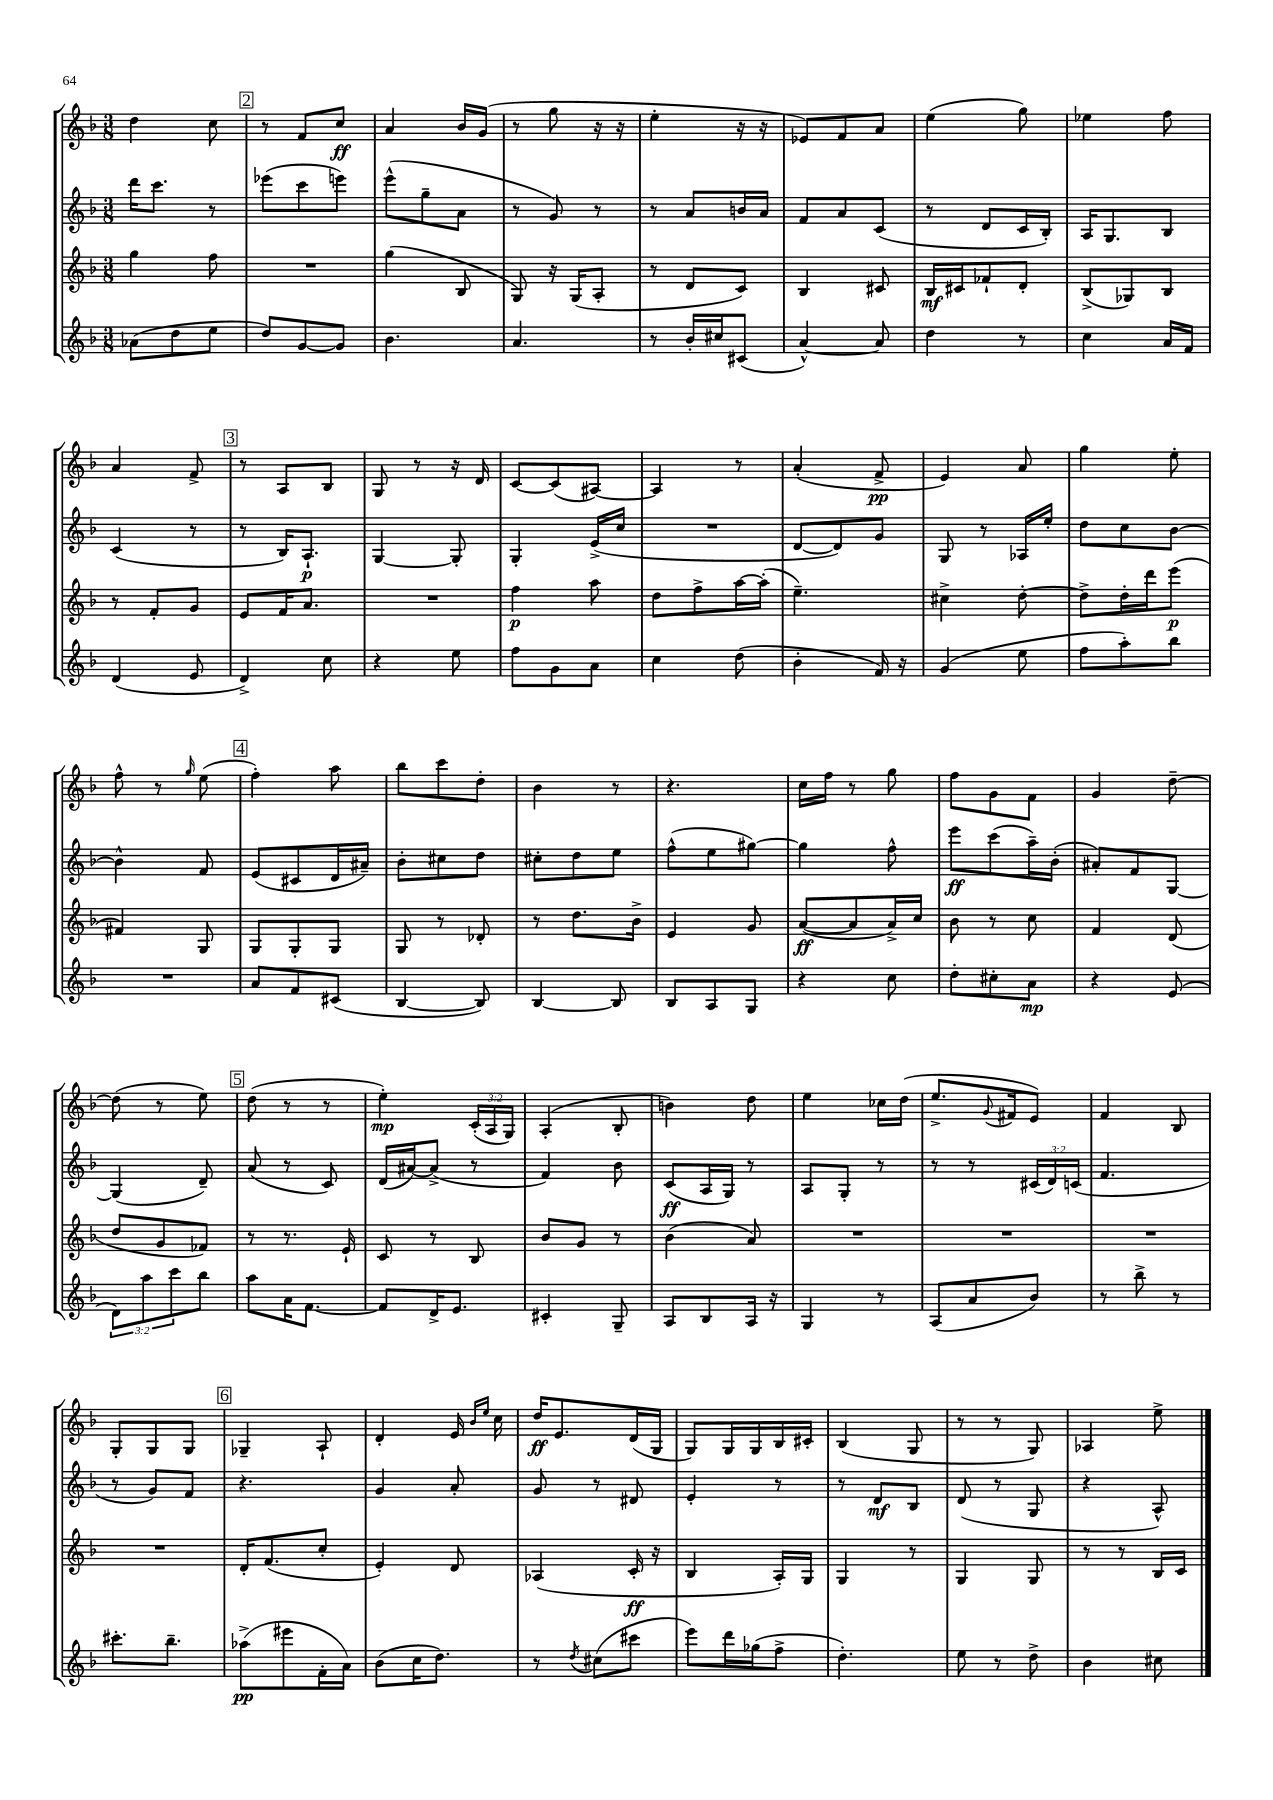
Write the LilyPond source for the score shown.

<<
\new StaffGroup <<
\new Staff = "s0" {
    \clef treble \key f \major \numericTimeSignature \time 3/8 \override Staff.TupletNumber.text = #tuplet-number::calc-fraction-text
    d''4 c''8 |
    \mark \markup { \box "2" } r8 f'8 c''8\ff |
    a'4 bes'16 g'16( |
    r8 g''8 r16 r16 |
    e''4-. r16 r16 |
    ees'8) f'8 a'8 |
    e''4( g''8) |
    ees''4 f''8 |
    a'4 f'8-> |
    \mark \markup { \box "3" } r8 a8 bes8 |
    g8 r8 r16 d'16 |
    c'8~ c'8( ais8~) |
    ais4 r8 |
    a'4-.( f'8->\pp |
    e'4) a'8 |
    g''4 e''8-. |
    f''8-^ r8 \grace { g''16 } e''8( |
    \mark \markup { \box "4" } f''4-.) a''8 |
    bes''8 c'''8 d''8-. |
    bes'4 r8 |
    r4. |
    c''16 f''16 r8 g''8 |
    f''8 g'8 f'8 |
    g'4 d''8~-- |
    d''8( r8 e''8) |
    \mark \markup { \box "5" } d''8( r8 r8 |
    e''4-.\mp) \tuplet 3/2 { c'16-.( a16 g16) } |
    a4-.( bes8-. |
    b'4) d''8 |
    e''4 ces''16 d''16( |
    e''8.-> \appoggiatura { g'8 } fis'16 e'8) |
    f'4 bes8 |
    g8-. g8 g8 |
    \mark \markup { \box "6" } ges4-- a8-! |
    d'4-. e'16 \grace { bes'16 e''16 } c''16 |
    d''16\ff e'8. d'16( g16 |
    g8) g16 g16 bes16 cis'16-. |
    bes4( g8 |
    r8 r8 g8) |
    aes4 e''8-> \bar "|." |
}
\new Staff = "s1" {
    \clef treble \key f \major \numericTimeSignature \time 3/8 \override Staff.TupletNumber.text = #tuplet-number::calc-fraction-text
    d'''16 c'''8. r8 |
    \mark \markup { \box "2" } ees'''8( c'''8 e'''8) |
    e'''8-^( g''8-- a'8 |
    r8 g'8) r8 |
    r8 a'8 b'16 a'16 |
    f'8 a'8 c'8( |
    r8 d'8 c'16 bes16-.) |
    a16 g8. bes8 |
    c'4( r8 |
    \mark \markup { \box "3" } r8 bes16) a8.-!\p |
    g4~ g8-. |
    g4-. e'16->( c''16 |
    R4. |
    d'8~ d'8) g'8 |
    g8 r8 aes16 e''16-. |
    d''8 c''8 bes'8~ |
    bes'4-^ f'8 |
    \mark \markup { \box "4" } e'8( cis'8 d'16 ais'16--) |
    bes'8-. cis''8 d''8 |
    cis''8-. d''8 e''8 |
    f''8-^( e''8 gis''8~) |
    gis''4 f''8-^ |
    e'''8\ff c'''8( a''16--) bes'16-.( |
    ais'8-.) f'8 g8~ |
    g4( d'8--) |
    \mark \markup { \box "5" } a'8( r8 c'8) |
    d'16( ais'16~) ais'8->( r8 |
    f'4) bes'8 |
    c'8\ff( a16 g16) r8 |
    a8 g8-. r8 |
    r8 r8 \tuplet 3/2 { cis'16( d'16) c'16( } |
    f'4. |
    r8 g'8) f'8 |
    \mark \markup { \box "6" } r4. |
    g'4 a'8-. |
    g'8 r8 dis'8 |
    e'4-. r8 |
    r8 d'8\mf bes8 |
    d'8( r8 g8 |
    r4 a8-^) \bar "|." |
}
\new Staff = "s2" {
    \clef treble \key f \major \numericTimeSignature \time 3/8
    g''4 f''8 |
    \mark \markup { \box "2" } R4. |
    g''4( bes8 |
    g8) r16 g16( a8-. |
    r8 d'8 c'8) |
    bes4 cis'8 |
    bes16\mf cis'16 fes'8-! d'8-. |
    bes8->( ges8) bes8 |
    r8 f'8-. g'8 |
    \mark \markup { \box "3" } e'8 f'16 a'8. |
    R4. |
    f''4\p a''8 |
    d''8 f''8-> a''16~ a''16-.( |
    e''4.--) |
    cis''4-> d''8~-. |
    d''8-> d''16-. d'''16 e'''8\p( |
    fis'4) g8 |
    \mark \markup { \box "4" } g8 g8-. g8 |
    g8 r8 des'8-. |
    r8 d''8. bes'16-> |
    e'4 g'8 |
    a'8~\ff( a'8 a'16->) c''16 |
    bes'8 r8 c''8 |
    f'4 d'8( |
    d''8 g'8 fes'8) |
    \mark \markup { \box "5" } r8 r8. e'16-! |
    c'8 r8 bes8 |
    bes'8 g'8 r8 |
    bes'4( a'8) |
    R4. |
    R4. |
    R4. |
    R4. |
    \mark \markup { \box "6" } d'16-. f'8.( c''8-. |
    e'4-.) d'8 |
    aes4( c'16-.\ff r16 |
    bes4 a16-.) g16 |
    g4 r8 |
    g4 g8 |
    r8 r8 bes16 c'16 \bar "|." |
}
\new Staff = "s3" {
    \clef treble \key f \major \numericTimeSignature \time 3/8 \override Staff.TupletNumber.text = #tuplet-number::calc-fraction-text
    aes'8( d''8 e''8 |
    \mark \markup { \box "2" } d''8) g'8~ g'8 |
    bes'4. |
    a'4. |
    r8 bes'16-. cis''16 cis'8( |
    a'4~-^) a'8 |
    d''4 r8 |
    c''4 a'16 f'16 |
    d'4( e'8 |
    \mark \markup { \box "3" } d'4->) c''8 |
    r4 e''8 |
    f''8 g'8 a'8 |
    c''4 d''8( |
    bes'4-. f'16) r16 |
    g'4( e''8 |
    f''8 a''8-.) bes''8 |
    R4. |
    \mark \markup { \box "4" } a'8 f'8 cis'8( |
    bes4~ bes8) |
    bes4~ bes8 |
    bes8 a8 g8 |
    r4 c''8 |
    d''8-. cis''8-. a'8\mp |
    r4 e'8( |
    \tuplet 3/2 { d'8) a''8 c'''8 } bes''8 |
    \mark \markup { \box "5" } a''8 a'16 f'8.~ |
    f'8 d'16-> e'8. |
    cis'4-. g8-- |
    a8 bes8 a16 r16 |
    g4 r8 |
    a8( a'8 bes'8) |
    r8 bes''8-> r8 |
    cis'''8.-. bes''8.-- |
    \mark \markup { \box "6" } aes''8->\pp( eis'''8 f'16-. a'16) |
    bes'8( c''16 d''8.) |
    r8 \acciaccatura { d''8 } cis''8( cis'''8 |
    e'''8) d'''16 ges''16( f''8-> |
    d''4.-.) |
    e''8 r8 d''8-> |
    bes'4 cis''8 \bar "|." |
}
>>
>>
\layout { \context { \Score \remove "Bar_number_engraver" } }
